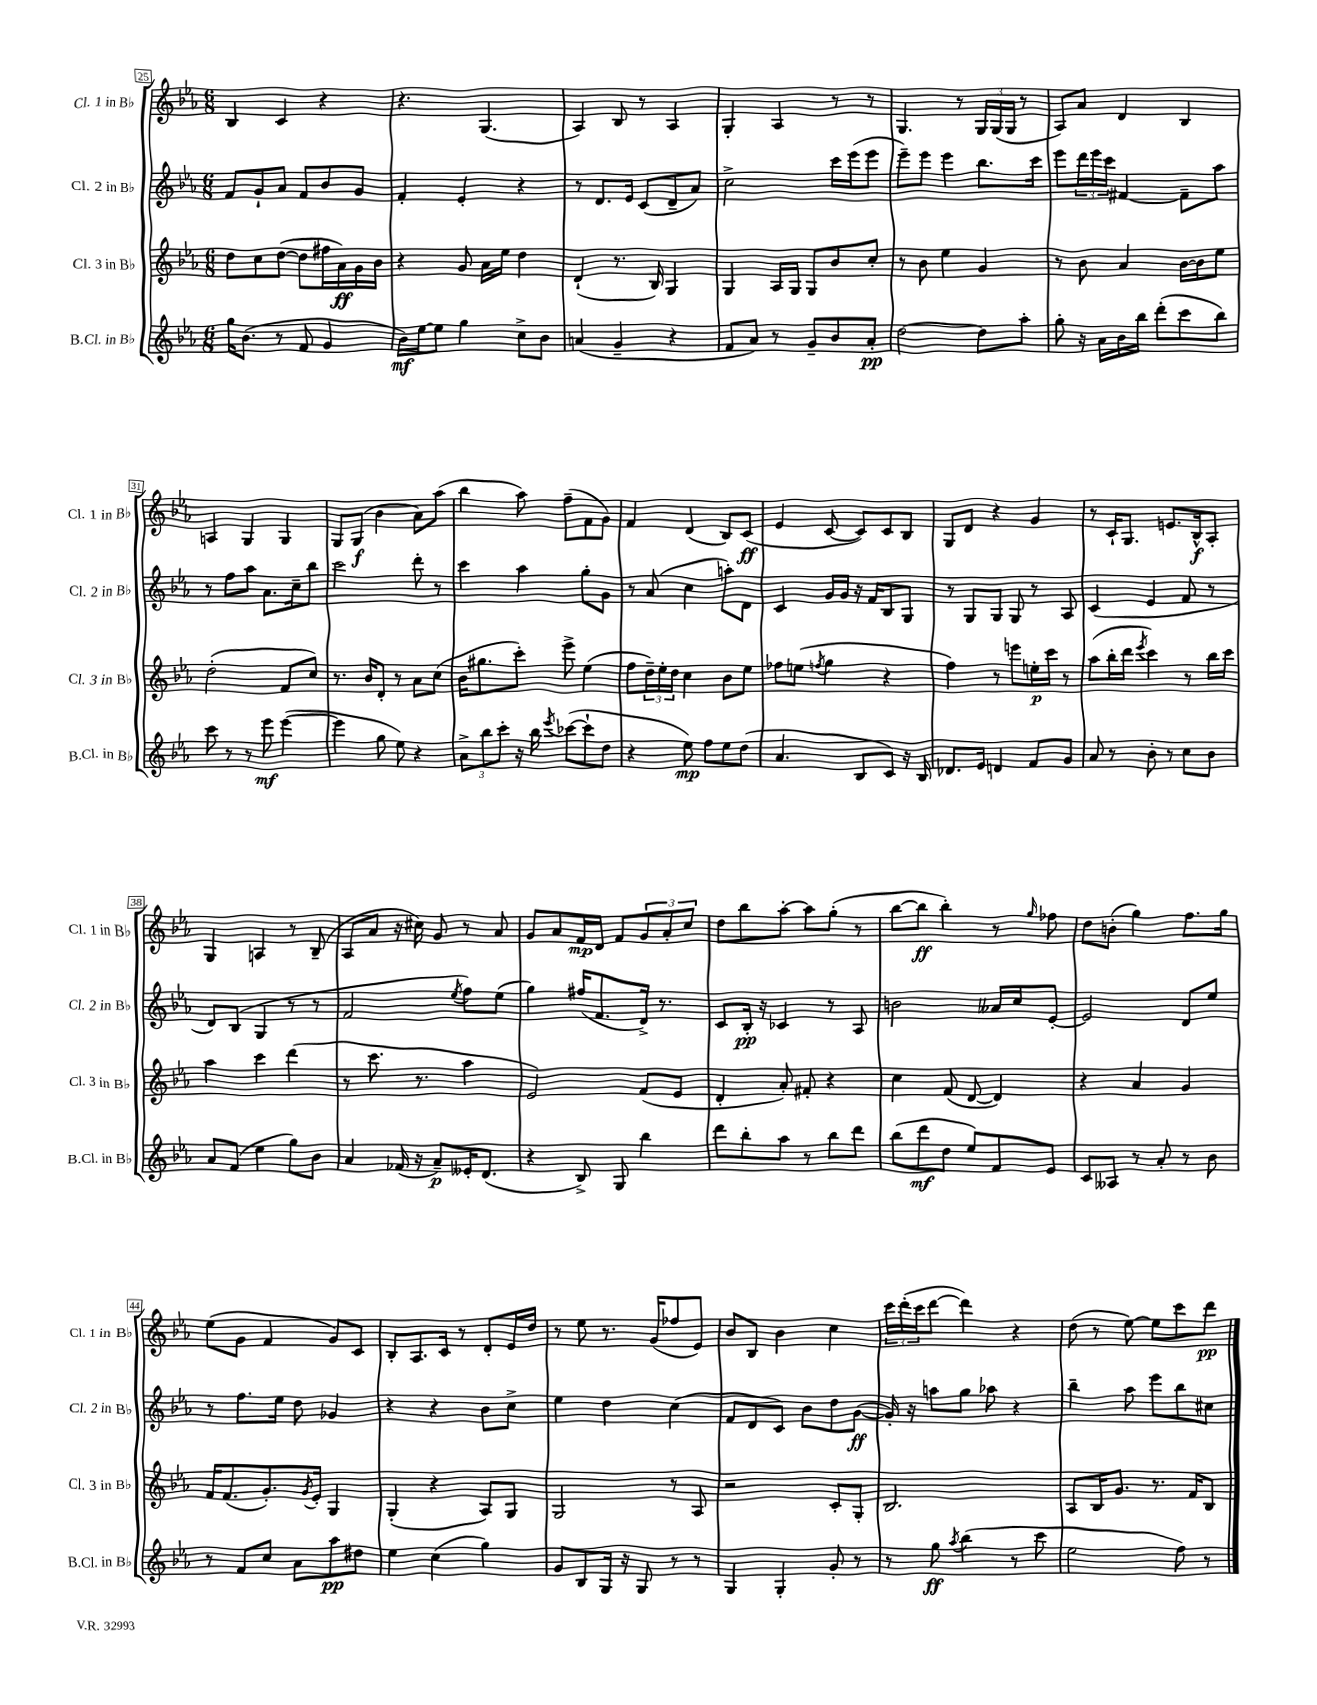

**kern	**dynam	**kern	**dynam	**kern	**dynam	**kern	**dynam
*part4	*part4	*part3	*part3	*part2	*part2	*part1	*part1
*staff4	*staff4	*staff3	*staff3	*staff2	*staff2	*staff1	*staff1
*I"B.Cl. in B♭	*	*I"Cl. 3 in B♭	*	*I"Cl. 2 in B♭	*	*I"Cl. 1 in B♭	*
*I'B.Cl. in B♭	*	*I'Cl. 3 in B♭	*	*I'Cl. 2 in B♭	*	*I'Cl. 1 in B♭	*
*clefG2	*	*clefG2	*	*clefG2	*	*clefG2	*
*k[b-e-a-]	*	*k[b-e-a-]	*	*k[b-e-a-]	*	*k[b-e-a-]	*
*M6/8	*	*M6/8	*	*M6/8	*	*M6/8	*
=25	=25	=25	=25	=25	=25	=25	=25
16gg\KL	.	8dd\L	.	8f/L	.	4B-/	.
(8.b-\J	.	.	.	.	.	.	.
.	.	8cc\	.	8g`/	.	.	.
8r	.	([8dd\J	.	8a-/J	.	4c/	.
8f/	.	8dd\L]	.	8f/L	.	.	.
4g/	.	16ff#X\L	.	8b-/	.	4r	.
.	.	16a-\)	ff	.	.	.	.
.	.	16g\	.	8g/J	.	.	.
.	.	16b-\JJ	.	.	.	.	.
=26	=26	=26	=26	=26	=26	=26	=26
16b-\LL)	mf	4r	.	4f'/	.	4.r	.
[16ee-\J	.	.	.	.	.	.	.
8ee-\J]	.	.	.	.	.	.	.
4gg\	.	8g/	.	4e-'/	.	.	.
.	.	16a-\LL	.	.	.	(4.G/	.
.	.	16ee-\JJ	.	.	.	.	.
8cc^\L	.	4dd\	.	4r	.	.	.
8b-\J	.	.	.	.	.	.	.
=27	=27	=27	=27	=27	=27	=27	=27
(4an/	.	(4d`/	.	8r	.	4A-/)	.
.	.	.	.	8.d/L	.	.	.
4g~/	.	8.r	.	.	.	8B-/	.
.	.	.	.	16e-/Jk	.	.	.
.	.	.	.	(8c/L	.	8r	.
.	.	16B-/)	.	.	.	.	.
4r	.	4G/	.	8d~/	.	4A-/	.
.	.	.	.	8a-/J)	.	.	.
=28	=28	=28	=28	=28	=28	=28	=28
8f/L	.	4G/	.	2cc^\	.	4G'/	.
8a-/J)	.	.	.	.	.	.	.
8r	.	16A-/LL	.	.	.	4A-/	.
.	.	16G/JJ	.	.	.	.	.
8g~/L	.	8G/L	.	.	.	.	.
8b-/	.	8b-/	.	16ccc\LL	.	8r	.
.	.	.	.	(16eee-\J	.	.	.
8a-'/J	pp	8cc'/J	.	8eee-\J	.	8r	.
=29	=29	=29	=29	=29	=29	=29	=29
[2dd\	.	8r	.	8eee-~\L)	.	4.G/	.
.	.	8b-\	.	8eee-\J	.	.	.
.	.	4ee-\	.	4eee-\	.	.	.
.	.	.	.	.	.	8r	.
8dd\L]	.	4g/	.	8.bb-\L	.	24G/LL	.
.	.	.	.	.	.	(24G/	.
.	.	.	.	.	.	24G/JJ	.
8aa-'\J	.	.	.	.	.	8r	.
.	.	.	.	16ccc\Jk	.	.	.
=30	=30	=30	=30	=30	=30	=30	=30
8gg'\	.	8r	.	8eee-\L	.	8A-/L)	.
16r	.	8b-\	.	24ddd\L	.	8a-/J	.
.	.	.	.	24eee-\	.	.	.
16a-\LL	.	.	.	.	.	.	.
.	.	.	.	24ccc\JJ	.	.	.
16b-\	.	4a-/	.	[4f#X/	.	4d/	.
16bb-\JJ	.	.	.	.	.	.	.
(8ddd'\L	.	.	.	.	.	.	.
8ccc\	.	[16b-\LL	.	8f#~\L]	.	4B-/	.
.	.	16b-\J]	.	.	.	.	.
8bb-\J)	.	8ee-\J	.	8aa-\J	.	.	.
!!LO:LB:g=z
=31	=31	=31	=31	=31	=31	=31	=31
8ccc\	.	(2dd'\	.	8r	.	4An/	.
8r	.	.	.	8ff\L	.	.	.
8r	.	.	.	8aa-\J	.	4G/	.
8eee-\	mf	.	.	8.a-\L	.	.	.
([4eee-\	.	8f/L	.	.	.	4G/	.
.	.	.	.	16cc~\k	.	.	.
.	.	8cc/J)	.	8bb-\J	.	.	.
=32	=32	=32	=32	=32	=32	=32	=32
4eee-\]	.	8.r	.	2ccc\	.	8G/L	.
.	.	.	.	.	.	(8G/J	f
.	.	16b-/KL	.	.	.	.	.
8gg\	.	8d'/J	.	.	.	4b-\	.
8ee-\)	.	8r	.	.	.	.	.
4r	.	8a-\L	.	8ddd'\	.	8a-\L)	.
.	.	(8cc\J	.	8r	.	(8aa-\J	.
=33	=33	=33	=33	=33	=33	=33	=33
12a-^\L	.	16b-\KL	.	4ccc\	.	4bb-\	.
.	.	8.gg#X\	.	.	.	.	.
12bb-\	.	.	.	.	.	.	.
12ccc'\J	.	.	.	.	.	.	.
16r	.	8ccc'\J)	.	4aa-\	.	8aa-\)	.
16bb-\	.	.	.	.	.	.	.
8qeee-/	.	.	.	.	.	.	.
([8ccc-X\L	.	8eee-^\	.	.	.	(8ff~\L	.
8ccc-`\]	.	(4ee-\	.	8gg'\L	.	8f\	.
8dd\J	.	.	.	8g\J	.	8g\J)	.
=34	=34	=34	=34	=34	=34	=34	=34
4r	.	8ff\L	.	8r	.	4f/	.
.	.	24dd~\L)	.	(8a-/	.	.	.
.	.	24ee-'\	.	.	.	.	.
.	.	24dd\JJ	.	.	.	.	.
8ee-\)	mp	4cc\	.	4cc\	.	(4d/	.
8ff\L	.	.	.	.	.	.	.
8ee-\	.	8b-\L	.	8aan'\L)	.	8B-/L)	.
(8dd\J	.	8ee-\J	.	8d\J	.	(8c/J	ff
=35	=35	=35	=35	=35	=35	=35	=35
4.a-/	.	8ff-X\L	.	4c/	.	4e-/	.
.	.	(8een\J	.	.	.	.	.
.	.	8qffn/	.	.	.	.	.
.	.	4gg\	.	16g/LL	.	[8c/	.
.	.	.	.	16g/JJ	.	.	.
8B-/L	.	.	.	16r	.	8c/L])	.
.	.	.	.	16f/KL	.	.	.
8c/J)	.	4r	.	8B-/	.	8c/	.
16r	.	.	.	8G/J	.	8B-/J	.
16B-/	.	.	.	.	.	.	.
=36	=36	=36	=36	=36	=36	=36	=36
8.d-X/L	.	4ff\)	.	8r	.	8G/L	.
.	.	.	.	8G/L	.	8d/J	.
16e-/Jk	.	.	.	.	.	.	.
4dn/	.	8r	.	8G/J	.	4r	.
.	.	8eeen\L	.	8G/	.	.	.
8f/L	.	16een'\L	p	8r	.	4g/	.
.	.	16ccc\JJ	.	.	.	.	.
8g/J	.	8r	.	8A-/	.	.	.
=37	=37	=37	=37	=37	=37	=37	=37
8a-/	.	(8aa-\L	.	(4c/	.	8r	.
8r	.	16bb-'\L	.	.	.	16c`/KL	.
.	.	16ddd\JJ	.	.	.	8.G/J	.
.	.	8qeee-/	.	.	.	.	.
8b-'\	.	4ccc\)	.	4e-/	.	.	.
8r	.	.	.	.	.	8.en/L	.
8cc\L	.	8r	.	8f/	.	.	.
.	.	.	.	.	.	16B-^^/k	f
8b-\J	.	16bb-\LL	.	8r	.	8A-'/J	.
.	.	16ccc\JJ	.	.	.	.	.
!!LO:LB:g=z
=38	=38	=38	=38	=38	=38	=38	=38
8a-/L	.	4aa-\	.	8d/L)	.	4G/	.
(8f/J	.	.	.	(8B-/J	.	.	.
4ee-\	.	4ccc\	.	4G/	.	4An/	.
8gg\L)	.	(4ddd\	.	8r	.	8r	.
8b-\J	.	.	.	8r	.	(8B-~/	.
=39	=39	=39	=39	=39	=39	=39	=39
4a-/	.	8r	.	2f/	.	8A-/L	.
.	.	8.ccc\	.	.	.	8a-/J	.
(16f-X/	.	.	.	.	.	16r	.
16r	.	8.r	.	.	.	16cc#X\)	.
8a-~/L)	p	.	.	.	.	8g/	.
.	.	.	.	8qee-/	.	.	.
16e--X'/K	.	4aa-\	.	8ff\L)	.	8r	.
(8.d/J	.	.	.	.	.	.	.
.	.	.	.	(8ee-\J	.	8a-/	.
=40	=40	=40	=40	=40	=40	=40	=40
4r	.	2e-/)	.	4gg\)	.	8g/L	.
.	.	.	.	.	.	8a-/	.
8B-^/)	.	.	.	(16ff#X/KL	.	16f/L	mp
.	.	.	.	8.f/	.	16d/JJ	.
8G/	.	.	.	.	.	8f/L	.
4bb-\	.	(8f/L	.	16d^/Jk)	.	12g/	.
.	.	.	.	8.r	.	.	.
.	.	.	.	.	.	12a-'/	.
.	.	8e-/J	.	.	.	.	.
.	.	.	.	.	.	12cc/J	.
=41	=41	=41	=41	=41	=41	=41	=41
8ddd\L	.	4d'/	.	8c/L	.	8dd\L	.
8bb-'\	.	.	.	16B-'/Jk	pp	8bb-\	.
.	.	.	.	16r	.	.	.
8aa-\J	.	8a-'/)	.	4c-X/	.	[8aa-'\J	.
8r	.	8f#X'/	.	.	.	8aa-\L]	.
8bb-\L	.	4r	.	8r	.	(8gg'\J	.
8ddd\J	.	.	.	8A-/	.	8r	.
=42	=42	=42	=42	=42	=42	=42	=42
(8bb-\L	.	4cc\	.	2bn\	.	[8bb-\L	.
8ddd\	mf	.	.	.	.	8bb-\J]	ff
8dd\J	.	(8f/	.	.	.	4bb-'\)	.
8ee-/L)	.	[8d/	.	.	.	.	.
8f/	.	4d/])	.	16a--X/LL	.	8r	.
.	.	.	.	16cc/J	.	.	.
.	.	.	.	.	.	16qqgg/	.
8e-/J	.	.	.	[8e-'/J	.	8ff-X\	.
=43	=43	=43	=43	=43	=43	=43	=43
8c/L	.	4r	.	2e-/]	.	8dd\L	.
8A--X/J	.	.	.	.	.	(8bn'\J	.
8r	.	4a-/	.	.	.	4gg\)	.
8a-'/	.	.	.	.	.	.	.
8r	.	4g/	.	8d/L	.	8.ff\L	.
8b-\	.	.	.	8ee-/J	.	.	.
.	.	.	.	.	.	16gg\Jk	.
!!LO:LB:g=z
=44	=44	=44	=44	=44	=44	=44	=44
8r	.	16f/KL	.	8r	.	(8ee-\L	.
.	.	(8.f/	.	.	.	.	.
8f/L	.	.	.	8.ff\L	.	8g\J	.
8cc/J	.	8.g'/)	.	.	.	4f/	.
.	.	.	.	16ee-\Jk	.	.	.
8a-\L	.	.	.	8dd\	.	.	.
.	.	8qg/	.	.	.	.	.
.	.	16e-'/Jk	.	.	.	.	.
8aa-\	pp	4G/	.	4g-X/	.	8g/L)	.
8dd#X\J	.	.	.	.	.	8c/J	.
=45	=45	=45	=45	=45	=45	=45	=45
4ee-\	.	(4G'/	.	4r	.	8B-'/L	.
.	.	.	.	.	.	8.A-/	.
(4cc\	.	4r	.	4r	.	.	.
.	.	.	.	.	.	16c/Jk	.
.	.	.	.	.	.	8r	.
4gg\)	.	8A-/L)	.	8b-\L	.	8d'/L	.
.	.	8G/J	.	8cc^\J	.	16e-/L	.
.	.	.	.	.	.	16dd/JJ	.
=46	=46	=46	=46	=46	=46	=46	=46
8g/L	.	2G/	.	4ee-\	.	8r	.
8B-/	.	.	.	.	.	8ee-\	.
16G/Jk	.	.	.	4dd\	.	8.r	.
16r	.	.	.	.	.	.	.
8G/	.	.	.	.	.	.	.
.	.	.	.	.	.	(16g/KL	.
8r	.	8r	.	(4cc\	.	8ff-X/	.
8r	.	8A-/	.	.	.	8e-/J)	.
=47	=47	=47	=47	=47	=47	=47	=47
4G/	.	2r	.	8f/L	.	8b-/L	.
.	.	.	.	8d/	.	8B-/J	.
4G'/	.	.	.	8c/J)	.	4b-\	.
.	.	.	.	8b-\L	.	.	.
8g'/	.	8c'/L	.	8dd\	.	4cc\	.
8r	.	8G'/J	.	([8g\J	ff	.	.
=48	=48	=48	=48	=48	=48	=48	=48
8r	.	2.B-/	.	16g'/])	.	24ccc\LL	.
.	.	.	.	.	.	(24ddd'\	.
.	.	.	.	16r	.	.	.
.	.	.	.	.	.	24ccc\J	.
8gg\	ff	.	.	8aan\L	.	[8ddd\J	.
8qaa-/	.	.	.	.	.	.	.
(4bb-\	.	.	.	8gg\J	.	4ddd\])	.
.	.	.	.	8aa-X\	.	.	.
8r	.	.	.	4r	.	4r	.
8ccc\	.	.	.	.	.	.	.
=49	=49	=49	=49	=49	=49	=49	=49
2ee-\	.	8A-/L	.	4bb-~\	.	(8dd\	.
.	.	16B-/K	.	.	.	8r	.
.	.	8.g/J	.	.	.	.	.
.	.	.	.	8aa-\	.	[8ee-\)	.
.	.	8.r	.	8eee-\L	.	8ee-\L]	.
8ff\)	.	.	.	8bb-\	.	8ccc\	.
.	.	16f/KL	.	.	.	.	.
8r	.	8B-/J	.	8cc#X\J	.	8ddd\J	pp
==	==	==	==	==	==	==	==
*-	*-	*-	*-	*-	*-	*-	*-
